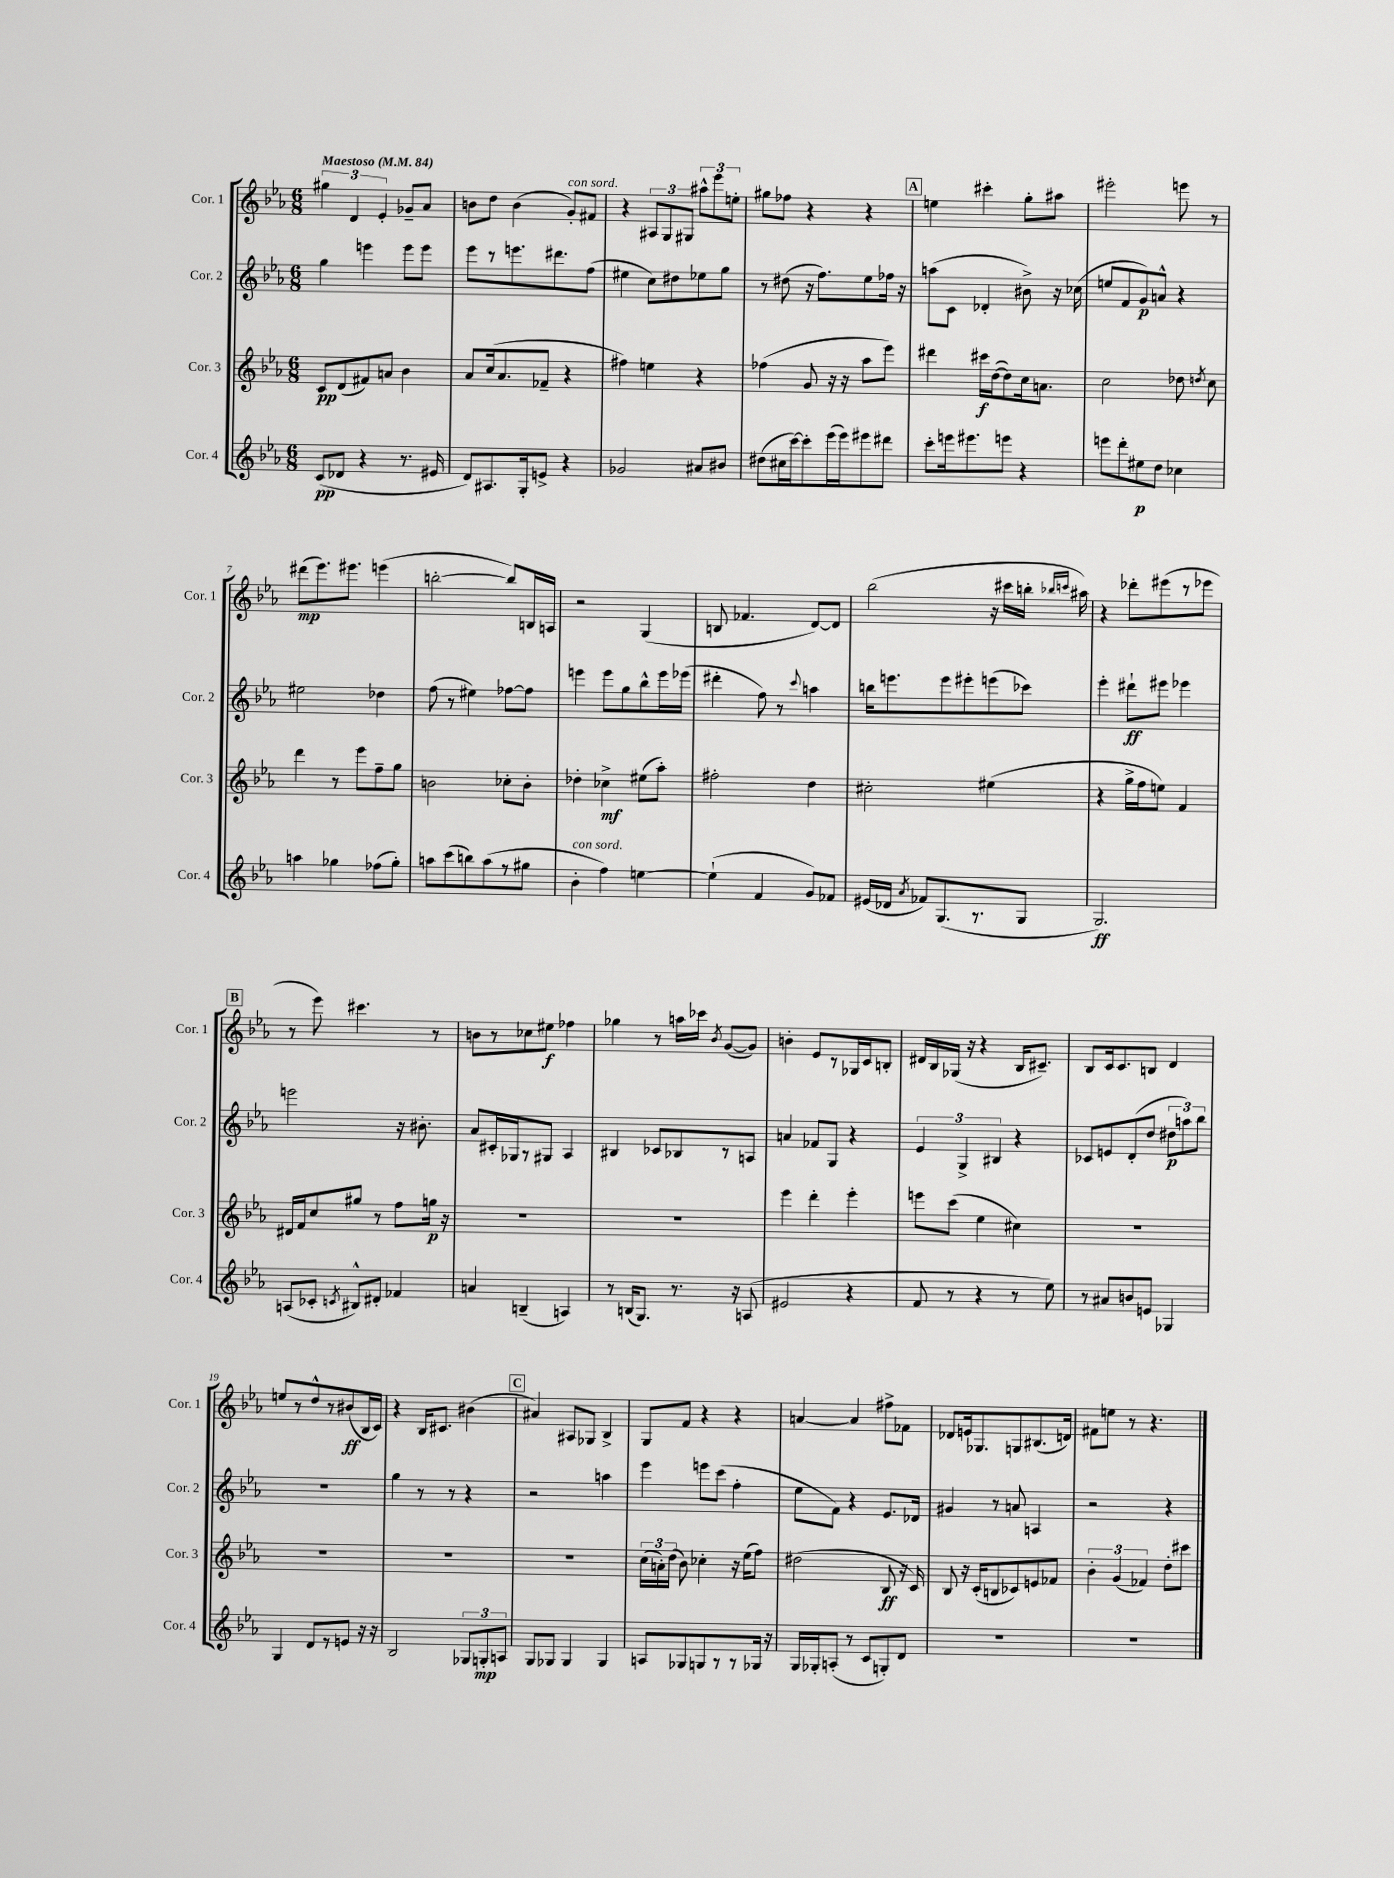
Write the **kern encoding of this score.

**kern	**dynam	**kern	**dynam	**kern	**dynam	**kern	**dynam
*part4	*part4	*part3	*part3	*part2	*part2	*part1	*part1
*staff4	*staff4	*staff3	*staff3	*staff2	*staff2	*staff1	*staff1
*I"Cor. 4	*	*I"Cor. 3	*	*I"Cor. 2	*	*I"Cor. 1	*
*I'Cor. 4	*	*I'Cor. 3	*	*I'Cor. 2	*	*I'Cor. 1	*
*clefG2	*	*clefG2	*	*clefG2	*	*clefG2	*
*k[b-e-a-]	*	*k[b-e-a-]	*	*k[b-e-a-]	*	*k[b-e-a-]	*
*M6/8	*	*M6/8	*	*M6/8	*	*M6/8	*
*MM84	*	*MM84	*	*MM84	*	*MM84	*
=1	=1	=1	=1	=1	=1	=1	=1
!	!	!	!	!	!	!LO:TX:a:B:t=Maestoso	!
(8c/L	pp	8c/L	pp	4gg\	.	6gg#X\	.
8d-X/J	.	(8d/	.	.	.	.	.
.	.	.	.	.	.	6d/	.
4r	.	8f#X/)	.	4eeen\	.	.	.
.	.	.	.	.	.	6e-'/	.
.	.	8an/J	.	.	.	.	.
8.r	.	4b-\	.	8eee\L	.	8g-X~/L	.
.	.	.	.	8eee\J	.	8a-/J	.
16e#X/	.	.	.	.	.	.	.
=2	=2	=2	=2	=2	=2	=2	=2
8d/L)	.	8a-/L	.	8eee-\L	.	8bn\L	.
8.A#X/	.	(16cc/k	.	8r	.	8dd\J	.
.	.	8.a-/	.	.	.	.	.
.	.	.	.	8.eeen\	.	(4b\	.
16G'/k	.	.	.	.	.	.	.
8en^/J	.	8f-X~/J	.	.	.	.	.
.	.	.	.	8.ddd#X\	.	.	.
!	!	!	!	!	!	!LO:TX:a:i:t=con sord.	!
4r	.	4r	.	.	.	8g'/L)	.
.	.	.	.	(8ff\J	.	8f#X/J	.
=3	=3	=3	=3	=3	=3	=3	=3
2g-X/	.	4ff#X\)	.	4ee#X\	.	4r	.
.	.	4een\	.	8cc\L)	.	12A#X/L	.
.	.	.	.	.	.	12G/	.
.	.	.	.	8dd#X\	.	.	.
.	.	.	.	.	.	12G#X/J	.
8a#X/L	.	4r	.	8ee-X\	.	12aa#X^^\L	.
.	.	.	.	.	.	12eee-\	.
8b#X/J	.	.	.	8gg\J	.	.	.
.	.	.	.	.	.	12een'\J	.
=4	=4	=4	=4	=4	=4	=4	=4
(8dd#X\L	.	(4ff-X\	.	8r	.	8gg#X\L	.
16cc#X\L	.	.	.	(8dd#X\	.	8ff-X\J	.
[16ccc\J)	.	.	.	.	.	.	.
8ccc'\]	.	8g/	.	16r	.	4r	.
.	.	.	.	8.ff\L)	.	.	.
(16eee-\L	.	16r	.	.	.	.	.
16eee-\J)	.	16r	.	.	.	.	.
8eee#X\	.	8aa-\L	.	8ee-\	.	4r	.
8ddd#X\J	.	8eee-\J)	.	16ff-X\Jk	.	.	.
.	.	.	.	16r	.	.	.
!!LO:REH:place=s1:t=A
=5	=5	=5	=5	=5	=5	=5	=5
8ccc'\L	.	4ddd#X\	.	(8aan\L	.	4een\	.
16eeen\k	.	.	.	8c\J	.	.	.
8.eee#X\	.	.	.	.	.	.	.
.	.	16ccc#X\LL	f	4d-X'/	.	4ccc#X'\	.
.	.	([16dd\J	.	.	.	.	.
8eeen\J	.	8dd\])	.	.	.	.	.
4r	.	16cc\k	.	8b#X^\)	.	8gg'\L	.
.	.	8.an\J	.	.	.	.	.
.	.	.	.	16r	.	8aa#X\J	.
.	.	.	.	(16cc-X\	.	.	.
=6	=6	=6	=6	=6	=6	=6	=6
8eeen\L	.	2cc\	.	8een/L	.	2eee#X'\	.
8ddd'\	.	.	.	8f/	.	.	.
8ee#X\	p	.	.	8g/)	p	.	.
8dd\J	.	.	.	8an^^/J	.	.	.
4cc-X\	.	8dd-X\	.	4r	.	8eeen\	.
.	.	8qddn/	.	.	.	.	.
.	.	8cc\	.	.	.	8r	.
!!LO:LB:g=z
=7	=7	=7	=7	=7	=7	=7	=7
4aan\	.	4ddd\	.	2ee#X\	.	(8ddd#X\L	mp
.	.	.	.	.	.	8.eee-\)	.
4gg-X\	.	8r	.	.	.	.	.
.	.	.	.	.	.	8.eee#X\J	.
.	.	8eee-\L	.	.	.	.	.
(8ff-X\L	.	8ff~\	.	4dd-X\	.	(4eeen\	.
8gg-'\J)	.	8gg\J	.	.	.	.	.
=8	=8	=8	=8	=8	=8	=8	=8
8aan\L	.	2bn\	.	(8ff\	.	[2bbn'\	.
(8ccc\	.	.	.	8r	.	.	.
8bbn\)	.	.	.	4ee#X\)	.	.	.
(8aa\	.	.	.	.	.	.	.
8r	.	8cc-X'\L	.	[8ff-X\L	.	8bb/L])	.
8gg#X\J	.	8b'\J	.	8ff-\J]	.	16Bn/L	.
.	.	.	.	.	.	16An/JJ	.
=9	=9	=9	=9	=9	=9	=9	=9
!LO:TX:a:i:t=con sord.	!	!	!	!	!	!	!
4b-'\	.	4dd-X'\	.	4eeen\	.	2r	.
4ff\)	.	4cc-X^\	mf	8eee\L	.	.	.
.	.	.	.	8gg\	.	.	.
[4een\	.	(8ee#X\L	.	8bb-^^\	.	(4G/	.
.	.	8aa-'\J)	.	16eee\L	.	.	.
.	.	.	.	(16eee-X\JJ	.	.	.
=10	=10	=10	=10	=10	=10	=10	=10
(4ee`\]	.	2ff#X'\	.	4ddd#X'\	.	8Bn/	.
.	.	.	.	.	.	4.f-X/	.
4f/	.	.	.	8ff\)	.	.	.
.	.	.	.	8r	.	.	.
.	.	.	.	8qqccc/	.	.	.
8g/L)	.	4dd\	.	4aan\	.	[8d/L)	.
8f-X/J	.	.	.	.	.	8d/J]	.
=11	=11	=11	=11	=11	=11	=11	=11
(16e#X/LL	.	2cc#X'\	.	16bbn\KL	.	(2bb-\	.
16d-X/JJ	.	.	.	8.eeen\	.	.	.
8qa-/	.	.	.	.	.	.	.
8f-X/L)	.	.	.	.	.	.	.
(8.G/	.	.	.	8eee\	.	.	.
.	.	.	.	8eee#X'\	.	.	.
8.r	.	.	.	.	.	.	.
.	.	(4ee#X\	.	(8eeen\	.	16r	.
.	.	.	.	.	.	16ccc#X\LL	.
8G/J	.	.	.	8ccc-X\J)	.	16bbn'\JJ	.
.	.	.	.	.	.	16qqbb-X/LL	.
.	.	.	.	.	.	16qqcccn/JJ	.
.	.	.	.	.	.	16aa#X\)	.
=12	=12	=12	=12	=12	=12	=12	=12
2.G/)	ff	4r	.	4eee-'\	.	4r	.
.	.	16gg^\LL	.	8ddd#X`\L	ff	8ddd-X'\L	.
.	.	16ff\J	.	.	.	.	.
.	.	8een\J)	.	8eee#X\J	.	(8eee#X\	.
.	.	4f/	.	4eee-X\	.	8r	.
.	.	.	.	.	.	8eee-X\J	.
!!LO:LB:g=z
!!LO:REH:place=s1:t=B
=13	=13	=13	=13	=13	=13	=13	=13
(8An/L	.	16d#X/LL	.	2eeen\	.	8r	.
.	.	16f/J	.	.	.	.	.
8c-X'/J	.	8cc/	.	.	.	8eee-\)	.
8qcn/	.	.	.	.	.	.	.
8B#X^^/L)	.	8gg#X/J	.	.	.	4.ccc#X\	.
8d#X'/J	.	8r	.	.	.	.	.
4f-X/	.	8ff\L	.	16r	.	.	.
.	.	.	.	8.b#X'\	.	.	.
.	.	16ggn\Jk	p	.	.	8r	.
.	.	16r	.	.	.	.	.
=14	=14	=14	=14	=14	=14	=14	=14
4an/	.	2.r	.	8a-/L	.	8bn\L	.
.	.	.	.	16c#X'/L	.	8r	.
.	.	.	.	16G-X/J	.	.	.
(4Bn~/	.	.	.	8r	.	8cc-X\	.
.	.	.	.	8G#X/J	.	8ee#X\J	f
4An/)	.	.	.	4A-/	.	4ff-X\	.
=15	=15	=15	=15	=15	=15	=15	=15
8r	.	2.r	.	4B#X/	.	4gg-X\	.
(16Bn/KL	.	.	.	.	.	.	.
8.G/J)	.	.	.	.	.	.	.
.	.	.	.	8c-X/L	.	8r	.
8.r	.	.	.	8B-X/	.	16aan\LL	.
.	.	.	.	.	.	16ccc-X\JJ	.
.	.	.	.	.	.	8qb-/	.
.	.	.	.	8r	.	([8g/L	.
16r	.	.	.	.	.	.	.
(8An/	.	.	.	8An/J	.	8g/J])	.
=16	=16	=16	=16	=16	=16	=16	=16
2e#X/	.	4eee-\	.	4an/	.	4bn'\	.
.	.	4ddd'\	.	8f-X/L	.	8e-/L	.
.	.	.	.	8G/J	.	8r	.
4r	.	4eee-'\	.	4r	.	16G-X/L	.
.	.	.	.	.	.	16c/J	.
.	.	.	.	.	.	8Bn'/J	.
=17	=17	=17	=17	=17	=17	=17	=17
8f/	.	8eeen\L	.	6e-/	.	16d#X/LL	.
.	.	.	.	.	.	16B-/	.
8r	.	(8ccc\J	.	.	.	(16G-X/JJ	.
.	.	.	.	6G^/	.	.	.
.	.	.	.	.	.	16r	.
4r	.	4ee-\	.	.	.	4r	.
.	.	.	.	6B#X/	.	.	.
8r	.	4cc#X\)	.	4r	.	16B-/KL	.
.	.	.	.	.	.	8.c#X~/J)	.
8ee-\)	.	.	.	.	.	.	.
=18	=18	=18	=18	=18	=18	=18	=18
8r	.	2.r	.	8c-X/L	.	8B-/L	.
8a#X/L	.	.	.	8en/	.	16c/k	.
.	.	.	.	.	.	8.c/	.
8bn/	.	.	.	(8d'/	.	.	.
8en/J	.	.	.	8dd/J	.	8Bn/J	.
4G-X/	.	.	.	12dd#X\L	p	4d/	.
.	.	.	.	12aan\)	.	.	.
.	.	.	.	12bb-\J	.	.	.
!!LO:LB:g=z
=19	=19	=19	=19	=19	=19	=19	=19
4G/	.	2.r	.	2.r	.	8een/L	.
.	.	.	.	.	.	8r	.
8d/L	.	.	.	.	.	8dd^^/	.
8r	.	.	.	.	.	8r	.
8en/J	.	.	.	.	.	(8b#X/	ff
16r	.	.	.	.	.	16B-/L	.
16r	.	.	.	.	.	16c/JJ)	.
=20	=20	=20	=20	=20	=20	=20	=20
2B-/	.	2.r	.	4gg\	.	4r	.
.	.	.	.	8r	.	16B-/KL	.
.	.	.	.	.	.	8.c#X/J	.
.	.	.	.	8r	.	.	.
12G-X/L	.	.	.	4r	.	(4b#X\	.
12Gn'/	mp	.	.	.	.	.	.
12An/J	.	.	.	.	.	.	.
!!LO:REH:place=s1:t=C
=21	=21	=21	=21	=21	=21	=21	=21
8G/L	.	2.r	.	2r	.	4a#X/)	.
8G-X/J	.	.	.	.	.	.	.
4G-/	.	.	.	.	.	8A#X/L	.
.	.	.	.	.	.	8G-X/J	.
4G-/	.	.	.	4aan\	.	4B-^/	.
=22	=22	=22	=22	=22	=22	=22	=22
8An/L	.	(24cc\LL	.	4eee-\	.	8G/L	.
.	.	24an'\)	.	.	.	.	.
.	.	(24dd\JJ	.	.	.	.	.
8G-X/	.	8b-\)	.	.	.	8f/J	.
8Gn/	.	4cc-X'\	.	8eeen\L	.	4r	.
8r	.	.	.	(8ccc\J	.	.	.
8r	.	16r	.	4ff'\	.	4r	.
.	.	(16ee-\KL	.	.	.	.	.
16G-X/Jk	.	8ff\J)	.	.	.	.	.
16r	.	.	.	.	.	.	.
=23	=23	=23	=23	=23	=23	=23	=23
16G/LL	.	(2dd#X\	.	8ee-\L	.	[4an/	.
16G-X'/J	.	.	.	.	.	.	.
(8An'/J	.	.	.	8f\J)	.	.	.
8r	.	.	.	4r	.	4a/]	.
8c/L	.	.	.	.	.	.	.
8Gn'/)	.	8B-/	ff	8.e-/L	.	8ff#X^\L	.
8d/J	.	16r	.	.	.	8f-X\J	.
.	.	16c/)	.	16d-X/Jk	.	.	.
=24	=24	=24	=24	=24	=24	=24	=24
2.r	.	8B-/	.	4g#X/	.	8d-X/L	.
.	.	16r	.	.	.	16en/k	.
.	.	(16c'/KL	.	.	.	8.G-X/	.
.	.	8Bn/	.	8r	.	.	.
.	.	8c-X/)	.	8an/	.	8Gn/	.
.	.	8en/	.	4An/	.	(8.B#X/	.
.	.	8f-X/J	.	.	.	.	.
.	.	.	.	.	.	16dn/Jk)	.
=25	=25	=25	=25	=25	=25	=25	=25
2.r	.	6b-'\	.	2r	.	8f#X\L	.
.	.	.	.	.	.	8een\J	.
.	.	(6g/	.	.	.	.	.
.	.	.	.	.	.	8r	.
.	.	6f-X/)	.	.	.	.	.
.	.	.	.	.	.	4.r	.
.	.	8dd'\L	.	4r	.	.	.
.	.	8ccc#X\J	.	.	.	.	.
==	==	==	==	==	==	==	==
*-	*-	*-	*-	*-	*-	*-	*-
